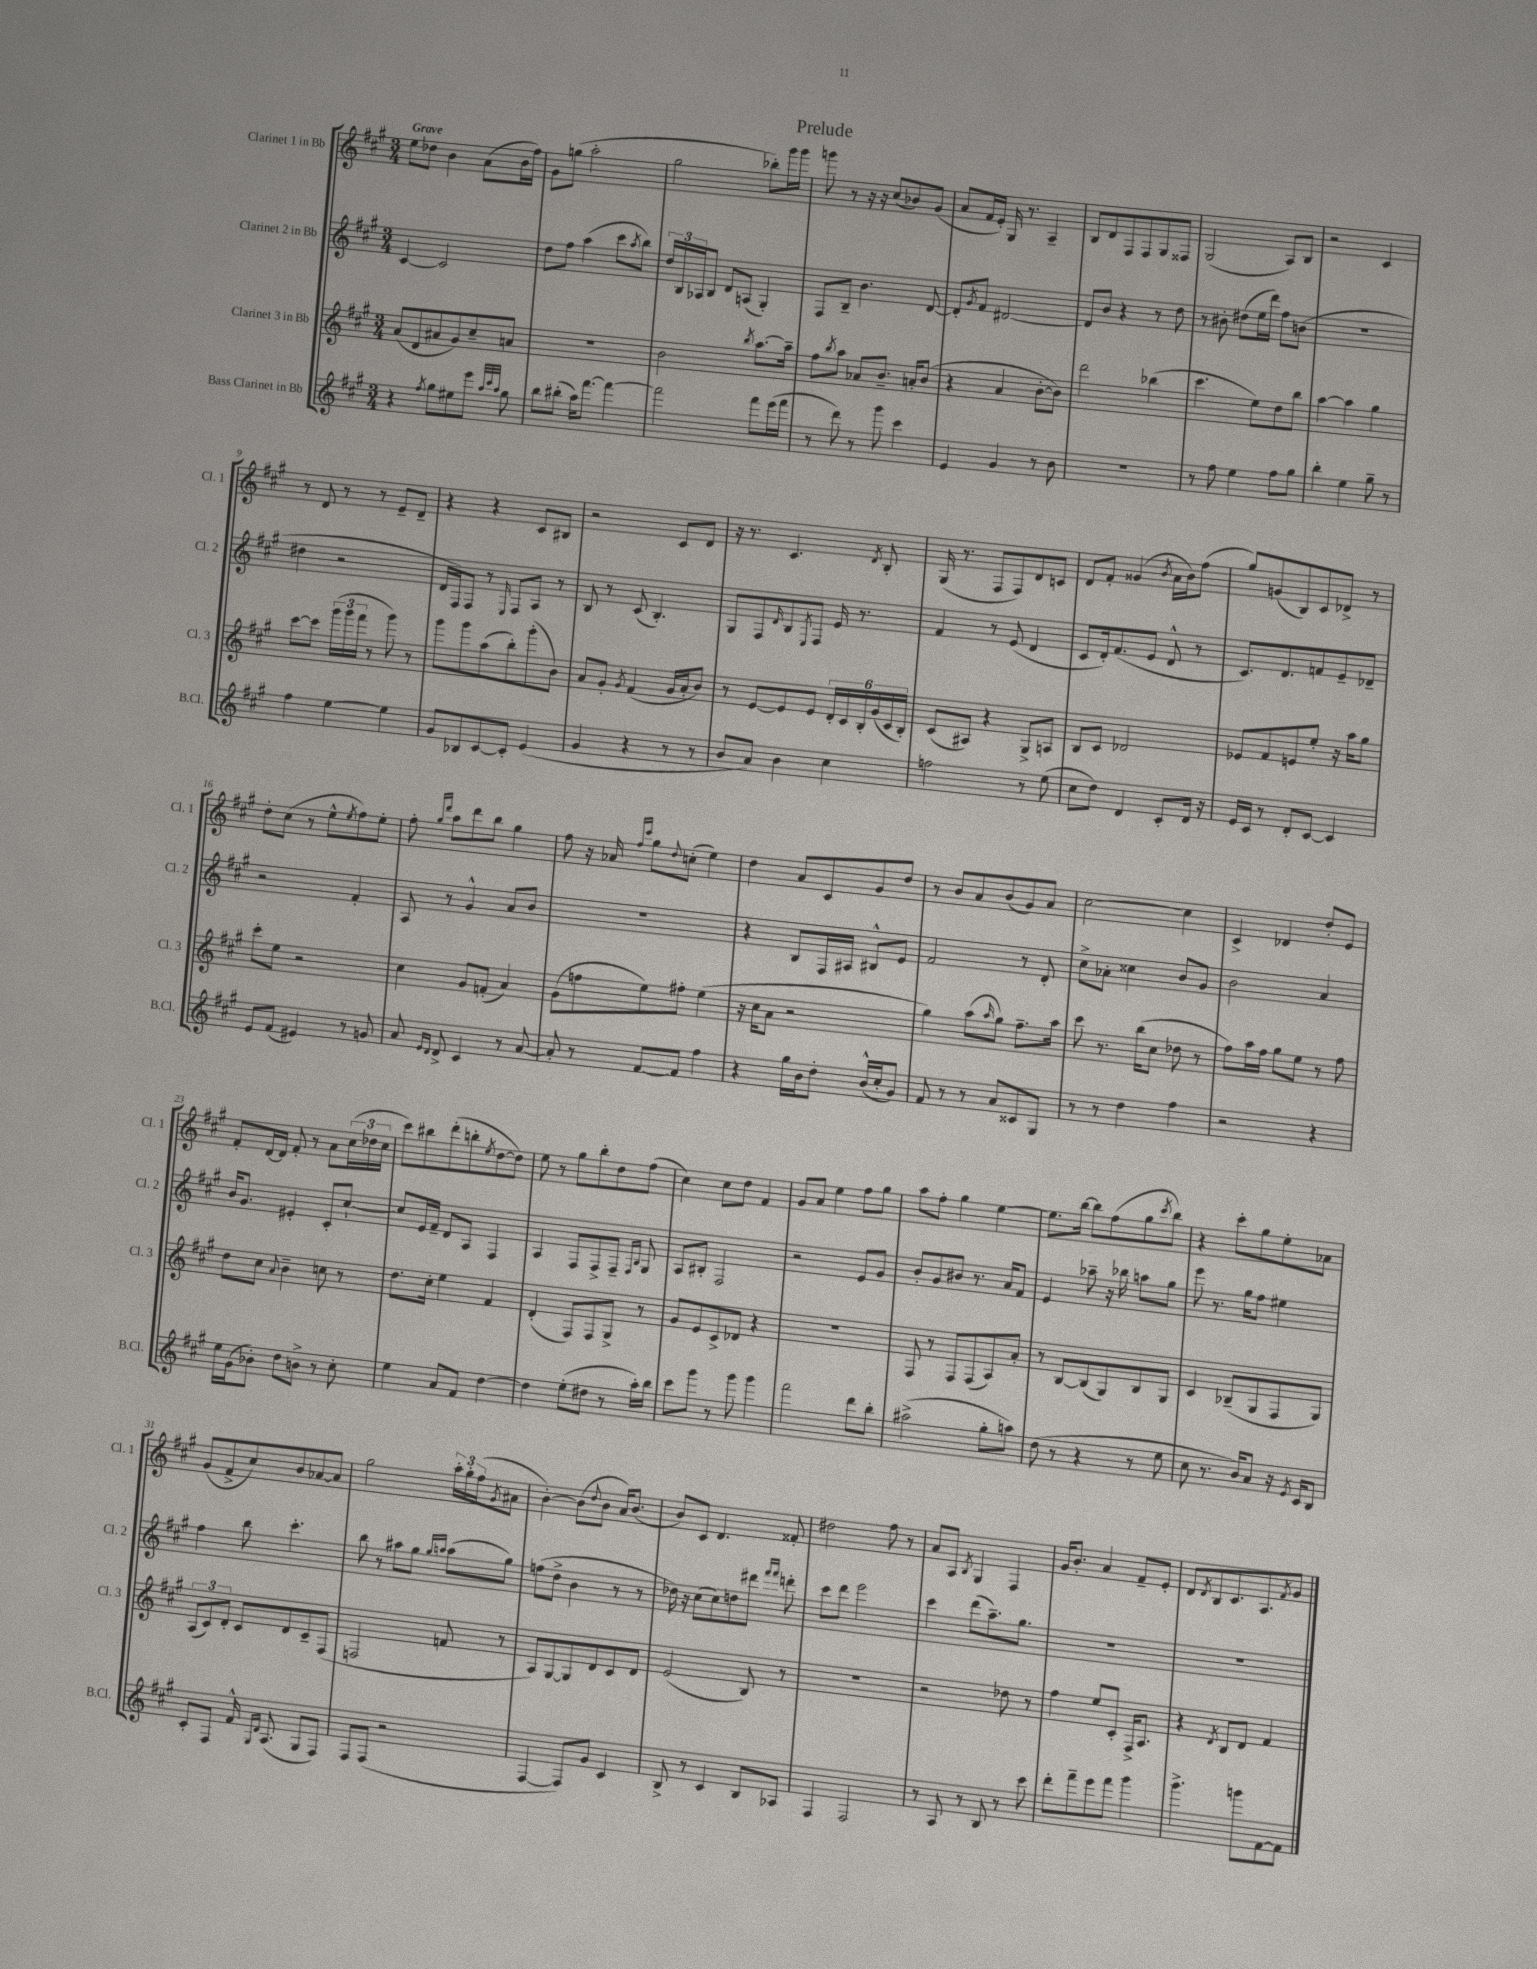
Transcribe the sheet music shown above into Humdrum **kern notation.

**kern	**kern	**kern	**kern
*part4	*part3	*part2	*part1
*staff4	*staff3	*staff2	*staff1
*I"Bass Clarinet in Bb	*I"Clarinet 3 in Bb	*I"Clarinet 2 in Bb	*I"Clarinet 1 in Bb
*I'B.Cl.	*I'Cl. 3	*I'Cl. 2	*I'Cl. 1
*clefG2	*clefG2	*clefG2	*clefG2
*k[f#c#g#]	*k[f#c#g#]	*k[f#c#g#]	*k[f#c#g#]
*M3/4	*M3/4	*M3/4	*M3/4
=1	=1	=1	=1
!	!	!	!LO:TX:a:B:t=Grave
4r	(8a/L	[4c#/	8ee\L
.	8d/	.	8dd-X\J
8qff#/	.	.	.
8gg#\L	8a#X/	2c#/]	4b\
8ee#X\	8g#/)	.	.
8eee\J	8cc#~/	.	(8a\L
32qqaa/LLL	.	.	.
32qqccc#/	.	.	.
32qqaa/JJJ	.	.	.
8gg#\	8an/J	.	16b\L
.	.	.	16ff#\JJ)
=2	=2	=2	=2
8bb\L	2.r	8dd\L	8g#\L
(8bb#X'\J	.	8ff#\J	(8ggn\J
16aa\KL)	.	(4aa\	2aa'\
[8.fff#\J	.	.	.
4fff#\_	.	8ccc#\L	.
.	.	8qaa/	.
.	.	8bb\J)	.
=3	=3	=3	=3
2fff#\]	2b\	24dd/LL	2gg#\
.	.	24B/	.
.	.	24A-X/J	.
.	.	8B/J	.
.	.	8d/L	.
.	.	(8An/J	.
.	8qbb/	.	.
8fff#\L	[8.aa\L	4G#'/)	8bb-X'\L)
(16eee\L	.	.	16ggg#\L
16fff#\JJ	16aa~\Jk]	.	16ggg#\JJ
=4	=4	=4	=4
8r	8ff#\L	8F#/L	8gggn\
.	8qbb/	.	.
8ddd\)	8aa\J	8B~/J	8r
8r	8a-X/L	4.b\	16r
.	.	.	16r
8ggg#\	8.b~/J	.	(8cc#/L
4ccc#\	.	.	8b-X/)
.	16an'/KL	.	.
.	(8b/J	[8d/	(8g#/J
=5	=5	=5	=5
4e/	4r	8d'/L]	8a/L
.	.	8qg#/	.
.	.	8f#/J	16f#/L
.	.	.	16e'/JJ)
4g#/	4a/	[2d#X/	16G#/
.	.	.	8.r
8r	[8b'\L	.	4A~/
8b\	8b\J])	.	.
=6	=6	=6	=6
2.r	2ddd\	8d#/L]	8B/L
.	.	8b/J	8d/
.	.	4r	8F#/
.	.	.	8F#/
.	(4bb-X\	8r	8G#/
.	.	8dd\	8F##X/J
=7	=7	=7	=7
8r	4.ccc#\	8r	(2G#/
8ff#\	.	8b#X'\	.
4ee\	.	(8dd#X\L	.
.	8ee\L)	16ee\L	.
.	.	16ddd\JJ)	.
8ff#\L	8dd\	8ff#\L	8A/L)
8gg#\J	8bb\J	(8bn\J	8B/J
=8	=8	=8	=8
4bb'\	[4aa\	2.r	2r
4ee\	4aa\]	.	.
8gg#~\	4gg#\	.	4c#/
8r	.	.	.
!!LO:LB:g=z
=9	=9	=9	=9
4ff#\	[8ccc#\L	4dd#X\	8r
.	8ccc#\J]	.	8d/
[4ee\	(24ggg#\LL	2r	8r
.	24ggg#\	.	.
.	24fff#\JJ	.	.
.	8r	.	8r
4ee\]	8ggg#\)	.	8e~/L
.	8r	.	8d~/J
=10	=10	=10	=10
8g#/L	8ggg#\L	16d/LL	4r
.	.	16F#/J)	.
8B-X/	8ggg#\	8F#/J	.
[8c#/	(8aa\	8r	4r
.	.	16qqE/	.
8c#'/J]	8bb'\)	8F#/L	.
(4e/	(8ggg#'\	8A/J	8c#/L
.	8b\J)	8r	8B#X/J
=11	=11	=11	=11
4g#/	8a/L	8B/	2r
.	8g#'/J	8r	.
.	8qg#/	.	.
4r	(4f#/	(8c#/	.
.	.	4.B'/)	.
8r	16g#/LL	.	8c#/L
.	16a'/J	.	.
8r	8b/J)	.	8d/J
=12	=12	=12	=12
8b/L	8r	8G#/L	16r
.	.	.	8.r
8a/J)	[8e/L	8F#/	.
.	.	16qqd/	.
4b\	8e/]	8B/	4.c#/
.	.	8qE/	.
.	8e/J	8F#/J	.
4cc#\	24d'/LL	16e/	.
.	24c#/	.	.
.	.	8.r	.
.	24B'/	.	.
.	.	.	8qd/
.	(24g#/	.	8B'/
.	24c#/	.	.
.	24B'/JJ)	.	.
=13	=13	=13	=13
2ffn\	(8c#/L	4f#/	(16G#/
.	.	.	8.r
.	8A#X/J)	.	.
.	4r	8r	8F#/L
.	.	(8e/	8F#/)
8r	8G#^/L	4d/	8d/
(8ee\	8An/J	.	8cn/J
=14	=14	=14	=14
8cc#\L	8B/L	8c#/L	8d/L
8dd\J)	8c#/J	16d'/k)	8f#'/J
.	.	(8.f#/	.
4d/	2d-X/	.	(4g##X/
.	.	8e/J	.
.	.	.	8qb/
8c#'/L	.	8d^^/	16a\LL
.	.	.	16b\J)
16d/Jk	.	8r	(8ff#\J
16r	.	.	.
=15	=15	=15	=15
16e/LL	8e-X/L	8.c#/L)	8gg#/L)
16c#/JJ	.	.	.
8r	8f#/	.	(8gn/
.	.	8.d/	.
8d'/L	8en/	.	8B/)
[8c#/J	8ee'/J	8fn/	8c#/
4c#/]	16r	8e~/	8d-X^/J
.	16aa\KL	.	.
.	8gg#\J	8d-X~/J	8r
!!LO:LB:g=z
=16	=16	=16	=16
8e/L	8ccc#'\L	2r	8dd'\L
(8f#/J	8ee\J	.	(8cc#\J
4e#X/)	2r	.	8r
.	.	.	8ee^^\L
.	.	.	8qee/
8r	.	4f#'/	8ff#\)
8gn/	.	.	8ee'\J
=17	=17	=17	=17
8a/	4cc#\	8A/	8ff#'\
16qqe/LL	.	.	16qqgg#/LL
16qqd/JJ	.	.	16qqddd/JJ
8d^/	.	8r	8aa\L
4c#/	8g#/L	4g#^^/	8ddd\
.	(8fn'/J	.	8bb\J
8r	4a/)	8a/L	4gg#\
[8a/	.	8b/J	.
=18	=18	=18	=18
8a'/]	(8g#\L	2.r	8ff#\
8r	8ffn\	.	16r
.	.	.	16a-X/
.	.	.	16qqff#/LL
.	.	.	16qqccc#/JJ
[8f#/L	8ee\)	.	8gg#\L
.	.	.	8qqdd/
8f#/J]	8ff#X'\J	.	(8ccn'\J
4ff#\	(4ee\	.	4ee\)
=19	=19	=19	=19
4r	16r	4r	4dd\
.	16cc#\KL	.	.
.	8a\J	.	.
16gg#\LL	2r	8B/L	8a/L
16b\J	.	.	.
8dd'\J	.	16F#/L	8c#/
.	.	16A#X/JJ	.
(16b^^/LL	.	8B#X^^/L	8g#/
16cc#'/J	.	.	.
8g#/J)	.	8e/J	8dd/J
=20	=20	=20	=20
8f#/	4gg#\)	2f#/	8r
8r	.	.	8b/L
8r	(8aa\L	.	8a/
.	16qqaa/	.	.
8a/L	8gg#\J)	.	(8b/
8c##X/	8.ff#~\L	8r	8g#/)
8G#/J	.	8d'/	8a/J
.	16aa\Jk	.	.
=21	=21	=21	=21
8r	8ccc#\	8cc#^\L	[2cc#\
8r	8.r	8a-X'\J	.
4dd\	.	4cc##X\	.
.	(16bb\KL	.	.
.	8cc#\J	.	.
4ff#\	8dd-X\	8b/L	4cc#\]
.	8r	8g#/J	.
=22	=22	=22	=22
2r	8ff#\L)	2b\	4c#^/
.	16aa\L	.	.
.	16ff#\JJ	.	.
.	8gg#\L	.	4d-X/
.	8ee\J	.	.
4r	8r	4a/	8dd'/L
.	8ff#\	.	8e/J
!!LO:LB:g=z
=23	=23	=23	=23
16ee\LL	8dd\L	16b/KL	8f#'/L
(16g#\J	.	8.g#/J	.
8b-X'\J)	8cc#\J	.	[16d/L
.	.	.	16d/JJ]
.	8qqa/	.	.
8dd\L	4b~\	4e#X'/	8f#'/
8bn^\J	.	.	8r
8r	8ccn\	8c#'/L	8a\L
8cc#'\	8r	[8cc#`/J	(24cc#\L
.	.	.	24dd-X\
.	.	.	24cc#\JJ
=24	=24	=24	=24
4ee\	8.dd\L	8cc#/L]	8ccc#\L)
.	.	16e/L	8bb#X\
.	16cc#'\Jk	16f#~/JJ	.
8a/L	4ee\	8d/L	(8ddd'\
8f#/J	.	8A/J	8bbn'\
.	.	.	8qee/
[4dd\	4f#/	4F#/	[8dd\
.	.	.	8dd\J])
=25	=25	=25	=25
4dd\]	(4d'/	4A/	8ee\
.	.	.	8r
(8ee'\L	8F#/L)	8F#/L	8gg#\L
8dd#X\J	8F#/	8F#^/	8bb'\
8r	8G#^/J	8F#~/J	8dd\
.	.	16qqF#/LL	.
.	.	16qqB/JJ	.
16aa'\LL)	8r	8G#/	(8ff#\J
16bb\JJ	.	.	.
=26	=26	=26	=26
8ccc#\L	8g#/L	8A/L	4cc#\)
8ggg#\J	8e/	8B#X'/J	.
8r	8c#^/	2F#/	8cc#\L
8ggg#\	8d-X/J	.	8dd\J
4ggg#\	4r	.	4f#/
=27	=27	=27	=27
2fff#\	2.r	2r	8g#/L
.	.	.	8a/J
.	.	.	4ee\
8ddd\L	.	8e/L	8ff#\L
8bb'\J	.	8g#/J	8gg#\J
=28	=28	=28	=28
(2aa#X^\	8F#/	8b'/L	8aa\L
.	8r	8g#/	8ff#'\J
.	8F#/L	8b#X/J	4gg#\
.	(8F#/	8.r	.
8gg#'\L	8A/)	.	[4ee\
.	.	16a/KL	.
8aan\J)	8a'/J	8f#/J	.
=29	=29	=29	=29
(8dd\	8r	4e/	8.ee\L]
8r	[8B/L	.	.
.	.	.	[16bb\Jk
4r	(8B/]	8aa-X~\	8bb\L]
.	8G#/)	16r	(8ff#\
.	.	16bb-X\	.
8r	8B/	8aan\L	8gg#\
.	.	.	8qccc#/
8ee\	8G#/J	8gg#\J	8bb\J)
=30	=30	=30	=30
8cc#\	4c#/	8eee\	4r
8.r	.	8.r	.
.	(8B-X~/L	.	8ccc#'\L
16b/KL)	.	16gg#\KL	.
8a/J	8G#/	8ff#\J	8gg#\
16r	8F#/	4ee#X\	8ee'\
8qe/	.	.	.
16c#/KL	.	.	.
8B/J	8G#/J)	.	8a-X\J
!!LO:LB:g=z
=31	=31	=31	=31
8c#'/L	(12A/L	4ff#\	(8g#/L
.	12c#/)	.	.
8F#/J	.	.	8f#^/
.	12d'/J	.	.
16f#^^/	8c#/L	8bb\	8cc#/)
16qqG#/LL	.	.	.
16qqd/JJ	.	.	.
(8.A/	.	.	.
.	8d/	4.ccc#'\	8b/
8G#/L	8c#~/	.	[8a-X/
8F#/J)	(8F#/J	.	8a-/J]
=32	=32	=32	=32
8F#/L	2Fn/	8bb\	2gg#\
(8F#/J	.	8r	.
2r	.	8aa#X\L	.
.	.	8gg#\J	.
.	.	16qqgg#/LL	.
.	.	16qqaan/JJ	.
.	8fn/	(8aa\L	24aa'\LL
.	.	.	24gg#'\
.	.	.	(24ff#\J
.	.	.	8qg#/
.	8r	8gg#\J)	8a#X\J
=33	=33	=33	=33
[4F#/	8A/L)	(8ffn\L	[4b'\)
.	[8G#/	8dd^\J	.
8F#/L])	8G#/]	4b\	(8b\L]
.	.	.	8qqdd/
8g#/J	8d/	.	8b\J
4c#/	8c#/	8r	16a/KL)
.	.	.	(8.b/J
.	8d/J	8r	.
=34	=34	=34	=34
8B^/	(2e/	16dd-X\)	8b/L)
.	.	16r	.
8r	.	(8cc#\L	8c#/J
4c#/	.	8cc#\)	4.d/
.	.	8ddn\	.
8B/L	8B/)	8ddd#X\J	.
.	.	16qqfff#/LL	.
.	.	16qqfff#/JJ	.
8A-X/J	8r	8dddn'\	8f##X'/
=35	=35	=35	=35
4F#/	2.r	8ccc#\L	2dd#X\
.	.	8ddd\J	.
2F#/	.	2eee\	.
.	.	.	8ff#\
.	.	.	8r
=36	=36	=36	=36
8r	2r	4ccc#\	8a/L
8A/	.	.	8A/J
.	.	.	8qB/
8r	.	(8ddd\L	4G#/
8B/	.	8.aa~\)	.
8r	8dd-X\	.	4F#/
.	.	8.gg#\J	.
8ccc#\	8r	.	.
=37	=37	=37	=37
8ddd'\L	4ff#\	2.r	16g#/KL
.	.	.	8.b'/J
8fff#~\	.	.	.
8eee\	8ee/L	.	4a/
8fff#\J	8c#'/J	.	.
4ggg#\	16F#^/KL	.	8f#~/L
.	8.A/J	.	.
.	.	.	8e'/J
=38	=38	=38	=38
4.ggg#^\	4r	2.r	8d/L
.	.	.	8qd/
.	.	.	8B/
.	8qd/	.	.
.	8B/L	.	8.c#/
8gggn\L	8d/J	.	.
.	.	.	8.A/
[8f#\	4f#/	.	.
.	.	.	8qf#/
8f#\J]	.	.	8g#/J
==	==	==	==
*-	*-	*-	*-
